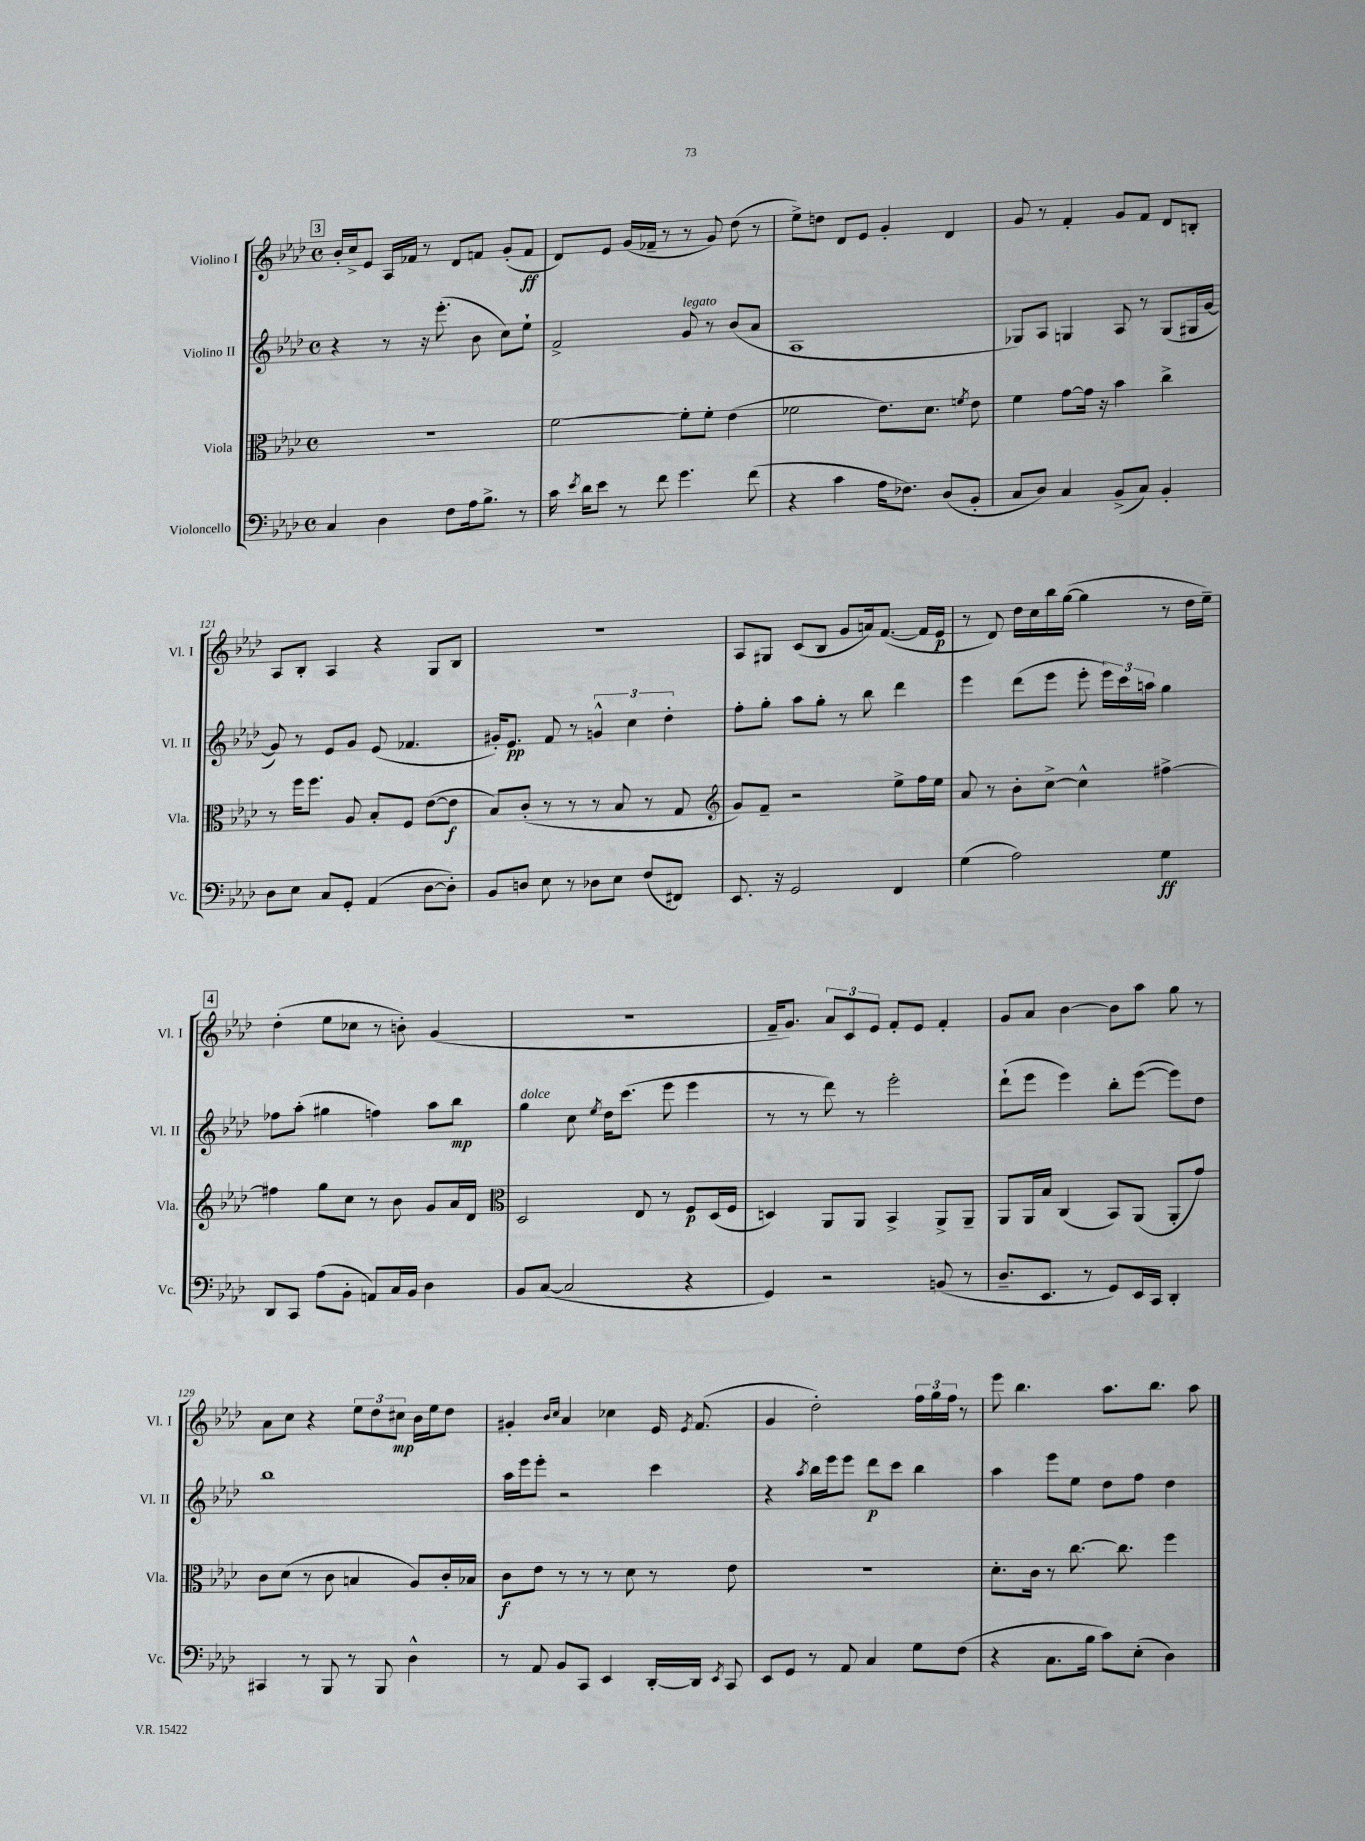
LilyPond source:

<<
\new StaffGroup <<
\new Staff = "s0" \with { instrumentName = "Violino I" shortInstrumentName = "Vl. I" } {
    \clef treble \key aes \major \defaultTimeSignature \time 4/4
    \autoBeamOff \mark \markup { \box "3" } bes'16[-. c''16-> ees'8] aes16[ fes'16] r8 des'8[ f'8] g'8[-.( f'8]\ff |
    des'8[) ees'8] g'16[( fes'16]-- r8 r8 g'8) des''8( r8 |
    ees''8[->) d''8] des'8[ ees'8] g'4-. des'4 |
    g'8 r8 f'4-. g'8[ f'8] des'8[ b8]-. |
    aes8[ bes8]-. aes4 r4 g8[ bes8] |
    R1 |
    aes8[ gis8] c'8[( bes8] g'8[ a'16) f'8.]~( f'16[ ees'16]\p |
    r8 des'8) des''16[ c''16 bes''16 g''16]~( g''4 r8 des''16[ ees''16]--) |
    \mark \markup { \box "4" } des''4-.( ees''8[ ces''8] r8 b'8-.) g'4( |
    R1 |
    f'16[-- g'8.]) \tuplet 3/2 { aes'8[ c'8 ees'8] } f'8[-. ees'8] f'4-. |
    g'8[ aes'8] bes'4~ bes'8[ aes''8] g''8 r8 |
    aes'8[ c''8] r4 \tuplet 3/2 { ees''8[ des''8 cis''8]\mp } bes'16[ ees''16 des''8] |
    gis'4-. \grace { bes'16[ c''16] } aes'4 ces''4 ees'16 \acciaccatura { ees'8 } f'8.( |
    g'4 des''2-.) \tuplet 3/2 { f''16[ g''16 f''16] } r8 |
    ees'''8 bes''4. aes''8.[ bes''8.] aes''8 \bar "|." |
}
\new Staff = "s1" \with { instrumentName = "Violino II" shortInstrumentName = "Vl. II" } {
    \clef treble \key aes \major \defaultTimeSignature \time 4/4
    \autoBeamOff \mark \markup { \box "3" } r4 r8 r16 ees'''8.-.( bes'8 c''8[) ees''8]-! |
    f'2-> g'8^\markup { \italic "legato" } r8 bes'8[( aes'8] |
    aes1 |
    ges8[) aes8] g4 aes8 r8 g8[( gis16 g'16]~ |
    g'8) r8 ees'8[ g'8] ees'8( fes'4. |
    gis'16[-.) ees'8.]\pp f'8 r8 \tuplet 3/2 { g'4-^ c''4 des''4-. } |
    f''8[-. g''8]-. aes''8[ g''8]-. r8 bes''8 des'''4 |
    ees'''4 des'''8[( ees'''8] ees'''8-. \tuplet 3/2 { ees'''16[) c'''16 a''16] } g''4 |
    \mark \markup { \box "4" } fes''8[ aes''8]-.( gis''4 f''4) aes''8[ bes''8]\mp |
    g''4^\markup { \italic "dolce" } c''8 \acciaccatura { ees''8 } des''16[ c'''8.]( ees'''8 ees'''4 |
    r8 r8 des'''8) r8 ees'''2-. |
    des'''8[-!( ees'''8] ees'''4) bes''8[-. ees'''8]~( ees'''8[) des''8] |
    bes''1 |
    aes''16[ ees'''16 ees'''8]-. r2 c'''4 |
    r4 \acciaccatura { aes''8 } bes''16[ ees'''16 ees'''8] des'''8[\p c'''8] bes''4 |
    aes''4 ees'''8[ ees''8] des''8[ f''8] des''4 \bar "|." |
}
\new Staff = "s2" \with { instrumentName = "Viola" shortInstrumentName = "Vla." } {
    \clef alto \key aes \major \defaultTimeSignature \time 4/4
    \autoBeamOff \mark \markup { \box "3" } r1 |
    f'2~ f'8[-. f'8]-. ees'4( |
    fes'2 ees'8.[) des'8.] \acciaccatura { f'8 } ees'8 |
    f'4 g'8[~ g'16] r16 bes'4 c''4-> |
    r8 f''16[ f''8.] aes8 bes8[-. f8] ees'8[~( ees'8]\f |
    bes8[) c'8]-.( r8 r8 r8 bes8 r8 g8 |
    \clef treble g'8[) f'8]-- r2 ees''8[-> f''16 ees''16] |
    aes'8 r8 bes'8[-. c''8]~-> c''4-^ fis''4~-> |
    \mark \markup { \box "4" } fis''4 g''8[ c''8] r8 bes'8 g'8[ aes'16 des'16] |
    \clef alto des2 ees8 r8 f8[\p des16( f16] |
    d4) aes,8[ aes,8] bes,4-> aes,8[-> aes,8]-- |
    aes,8[ aes,16 bes16] c4( bes,8[) aes,8]( aes,8[-. g'8]) |
    c'8[ des'8]( r8 c'8 b4 aes8[) c'16-. bes16] |
    c'8[\f ees'8] r8 r8 r8 des'8 r8 ees'8 |
    R1 |
    des'8.[-. c'16] r8 c''8.~ c''8. f''4 \bar "|." |
}
\new Staff = "s3" \with { instrumentName = "Violoncello" shortInstrumentName = "Vc." } {
    \clef bass \key aes \major \defaultTimeSignature \time 4/4
    \autoBeamOff \mark \markup { \box "3" } c4 des4 f8[ aes16 bes8.]-> r8 |
    c'16 \acciaccatura { ees'8 } des'16[ ees'8] r8 f'8 g'4. f'8( |
    r4 c'4 aes16[ fes8.]) des8[( bes,8]-. |
    c8[ des8]) c4 bes,8[->( c8]) bes,4-. |
    des8[ ees8] c8[ g,8]-. aes,4( des8[~ des8]-.) |
    bes,8[ d8] ees8 r8 des8[ ees8] f8[( fis,8]) |
    ees,8. r16 g,2 f,4 |
    g4( aes2) g4\ff |
    \mark \markup { \box "4" } des,8[ c,8] aes8[( bes,8]-. a,8[) c16 bes,16] des4 |
    bes,8[ c8]~( c2 r4 |
    g,4) r2 b,8( r8 |
    des8.[-- ees,8.] r8 g,8[) ees,16 c,16] des,4-. |
    cis,4 r8 bes,,8 r8 bes,,8 des4-^ |
    r8 aes,8 bes,8[ c,8] ees,4 des,16[~-. des,16] \acciaccatura { ees,8 } c,8 |
    ees,8[ g,8] r8 aes,8 c4 g8[ f8]( |
    r4 c8.[ bes16] c'8[) ees8]-.( des4) \bar "|." |
}
>>
>>
\layout { \context { \Score currentBarNumber = #117 } }
